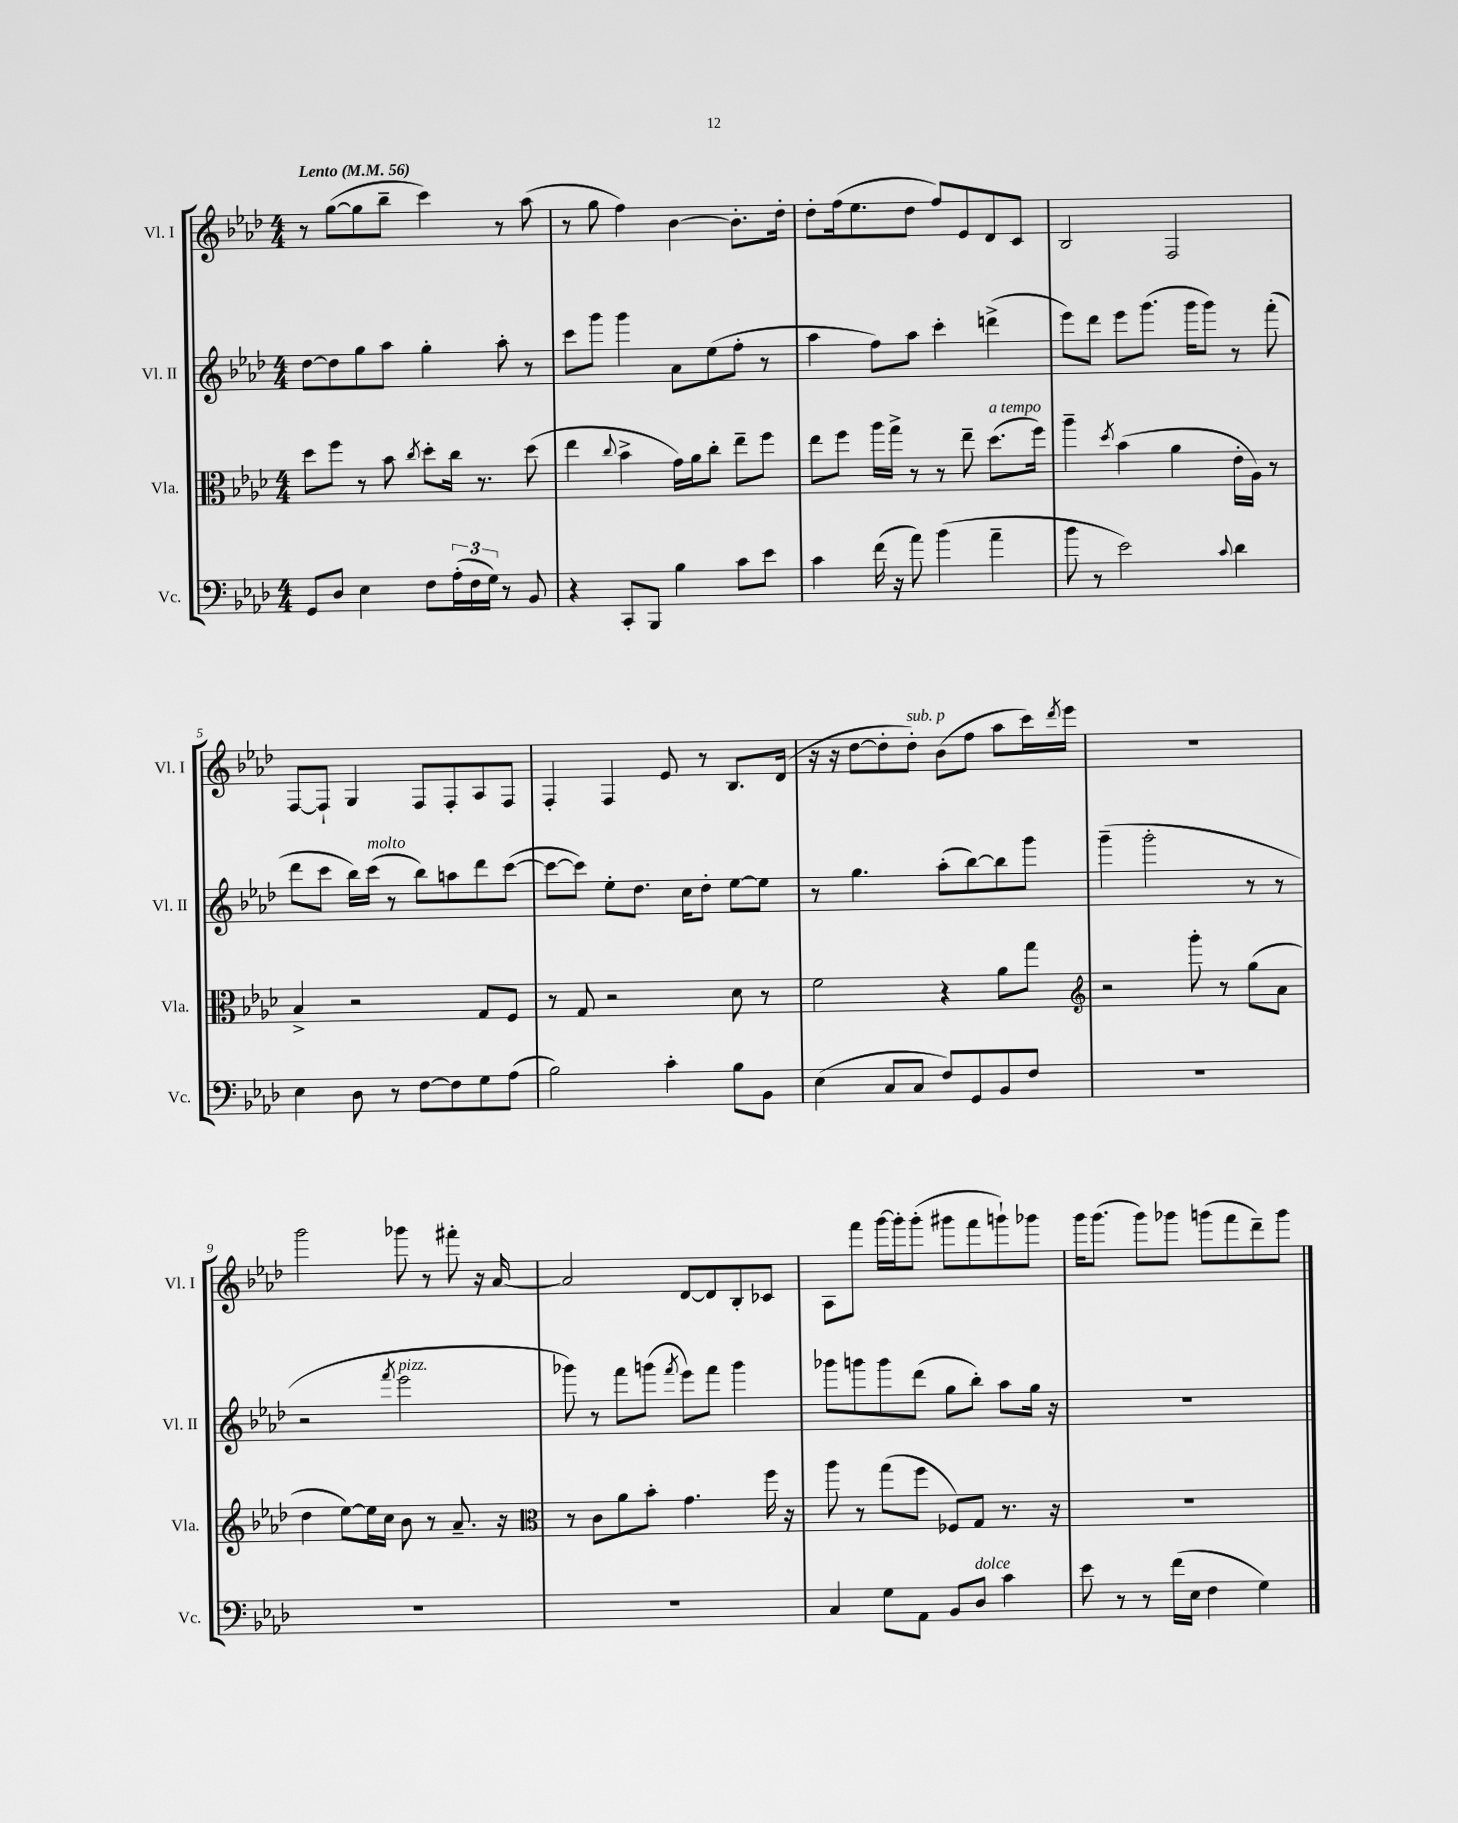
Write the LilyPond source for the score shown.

<<
\new StaffGroup <<
\new Staff = "s0" \with { instrumentName = "Vl. I" shortInstrumentName = "Vl. I" } {
    \clef treble \key aes \major \numericTimeSignature \time 4/4 \tempo "Lento" 4 = 56
    r8 g''8~( g''8 bes''8-- c'''4) r8 aes''8( |
    r8 g''8 f''4) bes'4~ bes'8.-. des''16-. |
    des''8-. f''16( ees''8. des''8 f''8) ees'8 des'8 c'8 |
    bes2 f2 |
    f8~ f8-! g4 f8 f8-. aes8 f8 |
    f4-. f4 ees'8 r8 bes8. des'16( |
    r16 r16 des''8~ des''8-. des''8-.^\markup { \italic "sub. p" }) bes'8( f''8 aes''8 c'''16) \acciaccatura { des'''8 } ees'''16 |
    R1 |
    g'''2 ges'''8 r8 fis'''8-. r16 aes'16~ |
    aes'2 des'8~ des'8 bes8-. ces'8 |
    aes8 f'''8 g'''16~ g'''16-. g'''8-.( gis'''8 f'''8 g'''8-!) ges'''8 |
    g'''16 g'''8.( g'''8) ges'''8 g'''8( f'''8 des'''8--) g'''8 \bar "|." |
}
\new Staff = "s1" \with { instrumentName = "Vl. II" shortInstrumentName = "Vl. II" } {
    \clef treble \key aes \major \numericTimeSignature \time 4/4
    des''8~ des''8 g''8 aes''8 g''4-. aes''8-. r8 |
    c'''8 g'''8 g'''4 aes'8 ees''8( f''8-. r8 |
    aes''4 f''8) aes''8 c'''4-. d'''4->( |
    ees'''8) des'''8 ees'''8 g'''8.( g'''16 g'''8) r8 f'''8-.( |
    des'''8 c'''8 bes''16) c'''16^\markup { \italic "molto" }( r8 bes''8) a''8 des'''8 c'''8~( |
    c'''8~ c'''8) ees''8-. des''8. c''16 des''8-. ees''8~ ees''8 |
    r8 g''4. aes''8-.( bes''8~) bes''8 g'''8 |
    g'''4--( g'''2-. r8 r8 |
    r2 \acciaccatura { f'''8 } ees'''2^\markup { \italic "pizz." } |
    ges'''8) r8 f'''8 g'''8( \acciaccatura { f'''8 } ees'''8) f'''8 g'''4 |
    ges'''8 g'''8 g'''8 des'''8( g''8 bes''8-.) aes''8 g''16 r16 |
    R1 \bar "|." |
}
\new Staff = "s2" \with { instrumentName = "Vla." shortInstrumentName = "Vla." } {
    \clef alto \key aes \major \numericTimeSignature \time 4/4
    des''8 f''8 r8 bes'8 \acciaccatura { c''8 } des''8-. c''16 r8. des''8( |
    ees''4 \appoggiatura { c''8 } bes'4-> g'16) aes'16 c''8-. ees''8-- f''8 |
    ees''8 f''8 aes''16 g''16-> r8 r8 ees''8-- des''8.^\markup { \italic "a tempo" }( f''16) |
    aes''4-- \acciaccatura { des''8 } bes'4( aes'4 ees'16-. aes16) r8 |
    bes4-> r2 g8 f8 |
    r8 g8 r2 des'8 r8 |
    f'2 r4 aes'8 g''8 |
    \clef treble r2 g'''8-. r8 g''8( aes'8 |
    des''4 ees''8~) ees''16 c''16 bes'8 r8 aes'8.-- r16 |
    \clef alto r8 c'8 aes'8 bes'8-. g'4. f''16 r16 |
    aes''8 r8 g''8( f''8 fes8) g8 r8. r16 |
    R1 \bar "|." |
}
\new Staff = "s3" \with { instrumentName = "Vc." shortInstrumentName = "Vc." } {
    \clef bass \key aes \major \numericTimeSignature \time 4/4
    g,8 des8 ees4 f8 \tuplet 3/2 { aes16-.( f16 g16) } r8 bes,8 |
    r4 c,8-. bes,,8 bes4 c'8 ees'8 |
    c'4 f'16( r16 aes'8) bes'4( aes'4-- |
    bes'8 r8 ees'2) \appoggiatura { c'8 } des'4 |
    ees4 des8 r8 f8~ f8 g8 aes8( |
    bes2) c'4-. bes8 bes,8 |
    ees4( c8 c8 f8) g,8 bes,8 f8 |
    R1 |
    R1 |
    R1 |
    c4 g8 aes,8 bes,8 des8^\markup { \italic "dolce" } c'4 |
    ees'8 r8 r8 f'16( ees16 f4 g4) \bar "|." |
}
>>
>>
